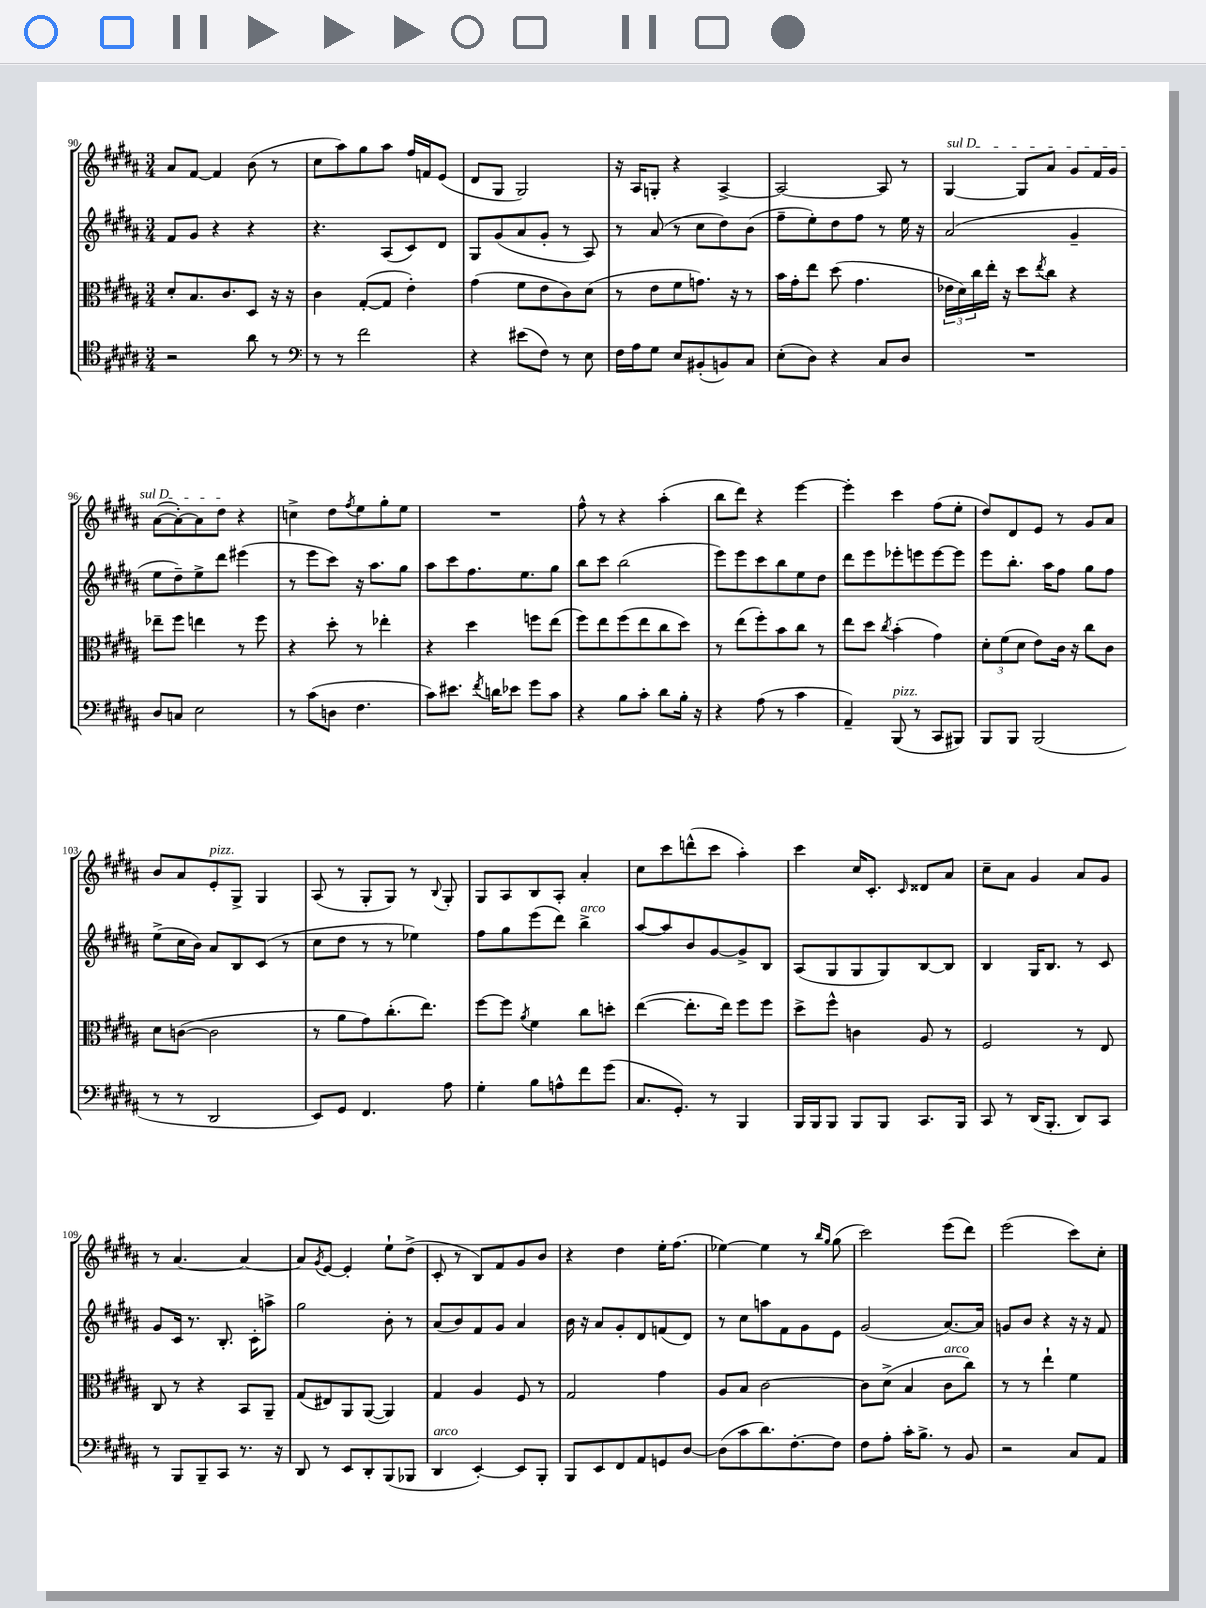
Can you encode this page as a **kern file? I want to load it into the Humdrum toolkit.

**kern	**kern	**kern	**kern
*staff4	*staff3	*staff2	*staff1
*clefC4	*clefC3	*clefG2	*clefG2
*k[f#c#g#d#a#]	*k[f#c#g#d#a#]	*k[f#c#g#d#a#]	*k[f#c#g#d#a#]
*M3/4	*M3/4	*M3/4	*M3/4
2r	8d#'	8f#	8a#
.	8.B	8g#	[8f#
.	.	4r	4f#]
.	8.c#	.	.
8a#	8D#	4r	(8b
8r	16r	.	8r
.	16r	.	.
=	=	=	=
*clefF4	*	*	*
8r	4c#	4.r	8cc#
8r	.	.	8aa#)
2f#	([8G#'	.	8gg#
.	8G#]	(8A#	8aa#
.	4e')	8c#)	16ff#
.	.	.	16f
.	.	8d#	(8e
=	=	=	=
4r	(4g#	8G#	8d#
.	.	(8g#	8G#
(8e#	8f#	8a#	2G#)
8F#)	8e	8g#'	.
8r	8c#)	8r	.
8E	(8d#	8A#)	.
=	=	=	=
16F#	8r	8r	16r
16A#	.	.	16A#
8G#	8e	(8a#	8G'
8E	8f#	8r	4r
(8BB#'	8.g)	8cc#	.
8BB)	.	8dd#)	[4A#^
.	16r	.	.
8C#	8r	(8b	.
=	=	=	=
(8E'	16b	8ff#~	2A#_
.	16g#'	.	.
8D#)	8ee	8ee')	.
4r	(8dd#	8dd#	.
.	4.g#	8ff#	.
8C#	.	8r	8A#]
8D#	.	16ee	8r
.	.	16r	.
=	=	=	=
2.r	24e-	(2a#	[4G#
.	24d#)	.	.
.	24cc#	.	.
.	16ee'	.	.
.	16r	.	.
.	8dd#	.	8G#]
.	8qee	.	.
.	8cc#	.	8a#
.	4r	4g#~	8g#
.	.	.	16f#
.	.	.	16g#
=	=	=	=
8D#	8ee-~	8ee	([8a#
8C	8ff#	8dd#~)	8a#'_)
2E	4ee	8ee^	8a#]
.	.	8ddd#	8dd#
.	8r	(4eee#	4r
.	8ff#	.	.
=	=	=	=
8r	4r	8r	4cc^
(8c#	.	8eee	.
8D	8dd#'	8ccc#)	8dd#
.	.	.	8qff#
4.F#	8r	16r	8ee
.	.	8.aa#	.
.	4ee-'	.	8gg#'
.	.	8gg#	8ee
=	=	=	=
8c#)	4r	8aa#	2.r
8.e#	.	8ccc#	.
.	4dd#	8.ff#	.
8qf#	.	.	.
16d	.	.	.
8e-	.	.	.
.	.	8.ee	.
8g#	8ff	.	.
8c#	(8ee	8gg#	.
=	=	=	=
4r	8ff#)	8bb	8ff#^^
.	8ee	8ccc#	8r
8B	(8ff#	(2bb	4r
8c#'	8ee	.	.
8d#	8cc#	.	(4aa#'
16B'	8dd#)	.	.
16r	.	.	.
=	=	=	=
4r	8r	8eee)	8bb
.	(8ee	8eee	8ddd#)
(8A#	8ff#')	8ccc#	4r
8r	8b	8bb	.
4c#	8cc#	8ee	[4eee
.	8r	8dd#	.
=	=	=	=
4AA#~)	8ee	8ddd#	4eee']
.	8dd#	8eee	.
.	8qcc#	.	.
(8BBB	(4b'	8eee-'	4ccc#
8r	.	8eee	.
8CC#	4g#)	[8eee	(8ff#
8BBB#)	.	8eee]	8ee'
=	=	=	=
8BBB	12d#'	8eee	8dd#)
.	(12f#	.	.
8BBB	.	8.bb'	8d#
.	12d#	.	.
(2BBB	8e)	.	8e
.	.	16aa#	.
.	16c#	8ff#	8r
.	16r	.	.
.	8cc#	8gg#	8g#
.	8c#	8ff#	8a#
=	=	=	=
8r	8d#	(8ee^	8b
8r	([8c	16cc#	8a#
.	.	16b)	.
2DD#	2c]	8a#	8e'
.	.	8B	8G#^
.	.	(8c#	4G#
.	.	8r	.
=	=	=	=
8EE)	8r	8cc#	(8A#
8GG#	8a#	8dd#	8r
4.FF#	8g#)	8r	8G#'
.	(8.cc#'	8r	8G#)
.	.	4ee-)	8r
.	8.ee)	.	.
.	.	.	8qqB
8A#	.	.	8G#'
=	=	=	=
4G#'	[8ff#	8ff#	8G#
.	8ff#]	8gg#	8A#
.	8qa#	.	.
8B	4f#	(8eee	8B
8A^^	.	8ddd#)	8A#'
8f#	8cc#	4bb^	4a#'
(8g#	8dd'	.	.
=	=	=	=
8.C#	([4ee	[8aa#	8cc#
.	.	8aa#]	8ccc#
8.GG#')	.	.	.
.	8.ee']	8b	(8ddd^^
8r	.	[8g#	8ccc#
.	16ee)	.	.
4BBB	8ff#	8g#^]	4aa#')
.	8ff#	8B	.
=	=	=	=
16BBB	8dd#^	(8A#	4ccc#
16BBB	.	.	.
8BBB	8ff#^^	8G#	.
8BBB	4c	8G#	16cc#
.	.	.	8.c#'
8BBB	.	8G#)	.
.	.	.	16qqc#
8.CC#	8A#	[8B	8d##
.	8r	8B]	8a#
16BBB	.	.	.
=	=	=	=
8CC#	2F#	4B	8cc#~
8r	.	.	8a#
(16DD#	.	16G#	4g#
8.BBB'	.	8.B	.
8DD#)	8r	8r	8a#
8CC#	8E	8c#	8g#
=	=	=	=
8r	8C#	8g#	8r
8BBB	8r	16c#	[4.a#
.	.	8.r	.
8BBB~	4r	.	.
8CC#	.	8.B'	.
8.r	8BB	.	4a#_
.	.	16c#'	.
.	8AA#~	8aa^	.
16r	.	.	.
=	=	=	=
8DD#	(8G#	2gg#	8a#]
.	.	.	8qg#
8r	8E#)	.	[8e
8EE	8AA#	.	4e']
8DD#'	([8AA#	.	.
(8BBB	4AA#])	8b'	8ee`
8BBB-	.	8r	(8dd#^
=	=	=	=
4DD#	4G#	(8a#	8c#'
.	.	8b)	8r
[4EE')	4A#	8f#	8B)
.	.	8g#	8f#
8EE]	8F#	4a#	8g#
8BBB'	8r	.	8b
=	=	=	=
8BBB	2G#	16b	4r
.	.	16r	.
8EE	.	8a#	.
8FF#	.	8g#'	4dd#
8AA#	.	8d#	.
8GG	4g#	(8f	16ee'
.	.	.	(8.ff#
[8D#	.	8d#)	.
=	=	=	=
(8D#]	8A#	8r	[4ee-)
8c#	8B	8cc#	.
8.d#)	[2c#	8aa	4ee-]
.	.	8f#	.
[8.F#'	.	.	.
.	.	8g#	8r
.	.	.	16qqbb
.	.	.	16qqgg#
8F#]	.	8e	(8gg#
=	=	=	=
8F#	8c#]	(2g#	2ccc#)
8A#'	(8d#^	.	.
16c#'	4B	.	.
8.B^	.	.	.
8r	8c#	[8.a#)	(8eee
8BB	8cc#)	.	8ddd#)
.	.	16a#]	.
=	=	=	=
2r	8r	8g	(2eee
.	8r	8b	.
.	4ee`	4r	.
8C#	4f#	16r	8ccc#)
.	.	16r	.
8AA#	.	8f#	8cc#'
==	==	==	==
*-	*-	*-	*-
